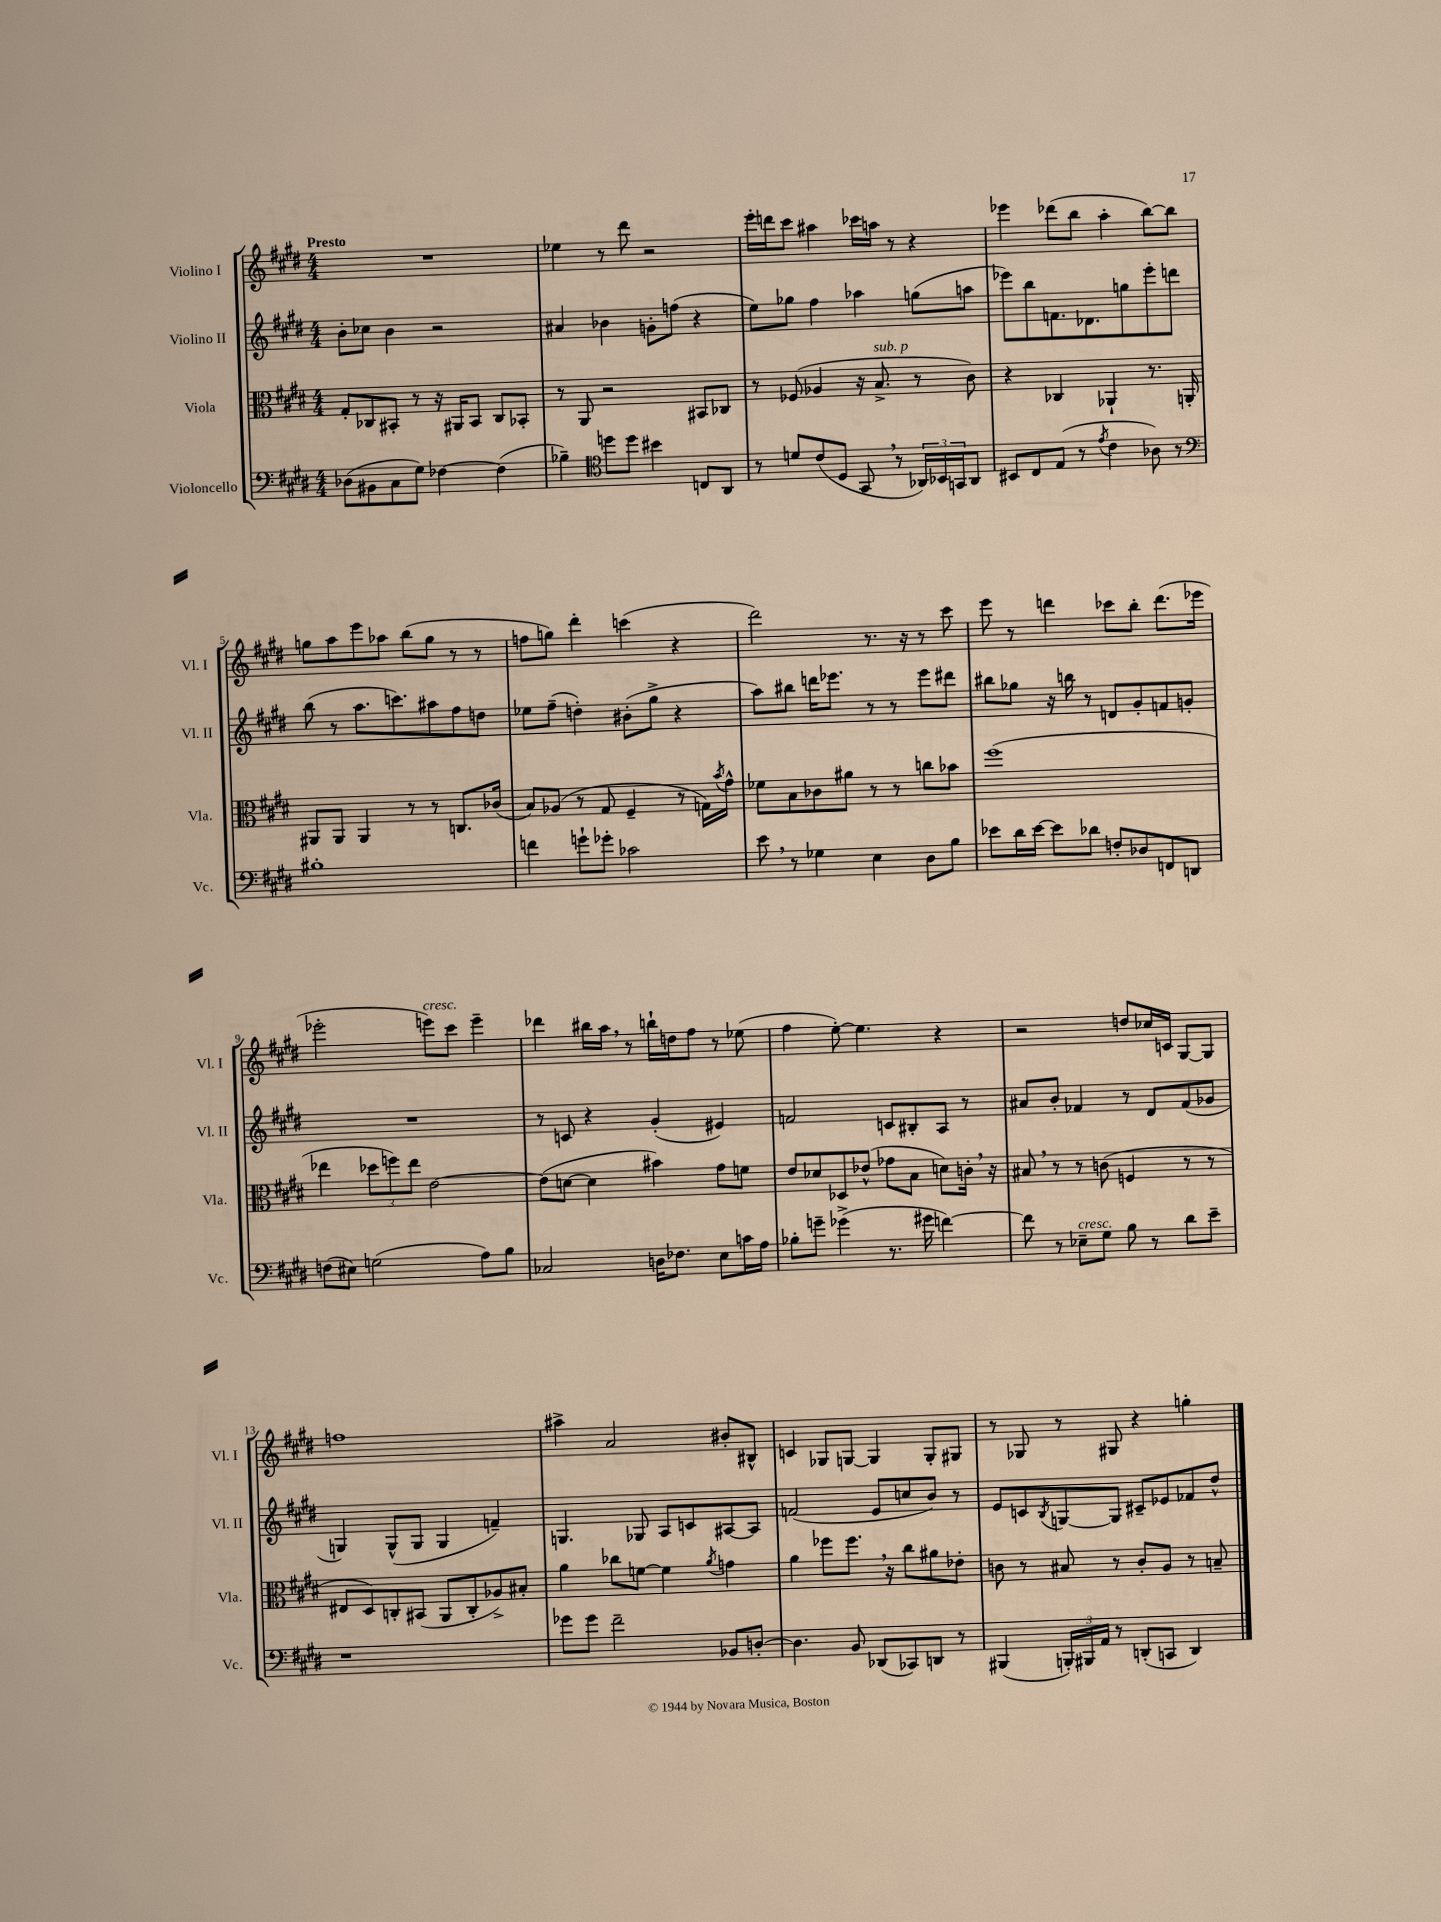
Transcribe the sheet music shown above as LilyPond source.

<<
\new StaffGroup <<
\new Staff = "s0" \with { instrumentName = "Violino I" shortInstrumentName = "Vl. I" } {
    \clef treble \key e \major \numericTimeSignature \time 4/4 \tempo "Presto"
    R1 |
    ees''4 r8 dis'''8 r2 |
    e'''16-. d'''16 cis'''8 ais''4 ces'''16 a''16 r8 r4 |
    ees'''4 des'''8( b''8 a''4-. b''8~) b''8 |
    g''8 a''8 e'''8 aes''8 b''8( g''8 r8 r8 |
    f''8 g''8) dis'''4-. c'''4( r4 |
    dis'''2) r8. r16 r8 cis'''8 |
    e'''8 r8 d'''4 ces'''8 b''8-. d'''8.( ees'''16 |
    ees'''2-. e'''8^\markup { \italic "cresc." }) cis'''8 e'''4-- |
    des'''4 bis''16 a''16 \breathe r8 b''16-! d''16 fis''8 r8 ees''8( |
    fis''4 e''8~-.) e''4. r4 |
    r2 d''8 ces''16 c'16 gis8~ gis8 |
    f''1 |
    ais''4-> a'2 bis'8-. bis8-^ |
    c'4 ges8 g8~ g4 g8-. gis8 |
    r8 ges8 r8 gis8 r4 g''4-. \bar "|." |
}
\new Staff = "s1" \with { instrumentName = "Violino II" shortInstrumentName = "Vl. II" } {
    \clef treble \key e \major \numericTimeSignature \time 4/4
    b'8-. ces''8 b'4 r2 |
    ais'4 bes'4 g'8-. f''8( r4 |
    e''8) ges''8 fis''4 aes''4 g''8( a''8 |
    ees'''8) b''8 f'8. des'8. g''8 ees'''8-. d'''8 |
    b''8( r8 a''8. c'''8.) ais''8 fis''8 d''8 |
    ees''8 fis''8--( d''4-.) bis'8-.( gis''8-> r4 |
    a''8) bis''8 d'''16 ees'''8. r8 r8 ees'''8 dis'''8 |
    bis''8 ges''8 r16 b''16 r8 d'8 gis'8-. f'8 g'8-. |
    R1 |
    r8 c'8 r4 gis'4-.( eis'4) |
    f'2 c'8 bis8-. a8 r8 |
    ais'8 b'8-. fes'4 r8 dis'8 fes'8( ges'8 |
    g4) g8-^( g8 g4 f'4--) |
    g4. ges8 a8 c'8 ais8~ ais8 |
    f'2( e'8 c''8 b'8) r8 |
    e'8 c'8 \acciaccatura { b8 } g8~ g8 cis'8-- ees'8 fes'8 dis''8-^ \bar "|." |
}
\new Staff = "s2" \with { instrumentName = "Viola" shortInstrumentName = "Vla." } {
    \clef alto \key e \major \numericTimeSignature \time 4/4
    gis8-. ces8 bis,8-. r8 r16 ais,16 bis,8 ces8 bes,8-. |
    r8 a,8 r2 bis,8 ces8 |
    r8 fes8( aes4 r16 b8.->^\markup { \italic "sub. p" } r8 cis'8) |
    r4 ces4 aes,4-! r8. a,16-. |
    ais,8 ais,8 ais,4 r8 r8 c8. ces'16( |
    b8) aes8( r8 gis8 fis4-- r8 g16) \acciaccatura { b'8 } gis'16-^ |
    fes'8 b8 ces'8 ais'8 r8 r8 c''8 bes'8 |
    fis''1( |
    ees''4 \tuplet 3/2 { des''8 f''8) ees''8 } e'2~ |
    e'8( d'8~ d'4 bis'4) gis'8 f'8 |
    e'8 des'8 des8 ees'8-^( ges'8 b8 d'8) c'16-. \breathe r16 |
    bis8 \breathe r8 r8 c'8( f4 r8 r8 |
    eis8 dis8) c8-. bis,8( a,8 c8-. aes8->) bis8-. |
    a'4 ces''8 f'8~ f'4 \acciaccatura { a'8 } g'4 |
    a'4 fes''8 fes''8. \breathe r16 cis''8 ais'8 ees'8-. |
    c'8 r8 bis8 r8 c'8-. a8 r8 b8-- \bar "|." |
}
\new Staff = "s3" \with { instrumentName = "Violoncello" shortInstrumentName = "Vc." } {
    \clef bass \key e \major \numericTimeSignature \time 4/4
    des8( bis,8 cis8 gis8) fes4~ fes4( |
    bes4--) \clef tenor d''8 d''8 bis'4 c8 a,8 |
    r8 d'8 cis'8( dis8 gis,8 \breathe r8 \tuplet 3/2 { aes,16) bes,16 g,16 } aes,8 |
    bis,8 cis8 e8( r8 \acciaccatura { e'8 } cis'4 aes8) r8 |
    \clef bass bis1-. |
    f'4 g'8-! ges'8-. ces'2 |
    e'8 \breathe r8 ges4 e4 dis8 b8 |
    ees'8 dis'16 ees'16~ ees'8 des'8 f8-. des8 f,8 d,8 |
    f8( eis8) g2( a8) b8 |
    ces2 d16 fes8. e8 c'16 a16 |
    bes8-. g'8-- ges'4->( r8. gis'16 f'4~) |
    f'8 r8 ees8--^\markup { \italic "cresc." } gis8 b8 r8 dis'8 e'8-- |
    r1 |
    ges'8 ges'8 fis'2-- bes,8 d8~-. |
    d4. b,8 des,8( ces,8) d,8 r8 |
    bis,,4( \tuplet 3/2 { b,,16-.) bis,,16 a,16 } r8 d,8-.( c,8 d,4) \bar "|." |
}
>>
>>
